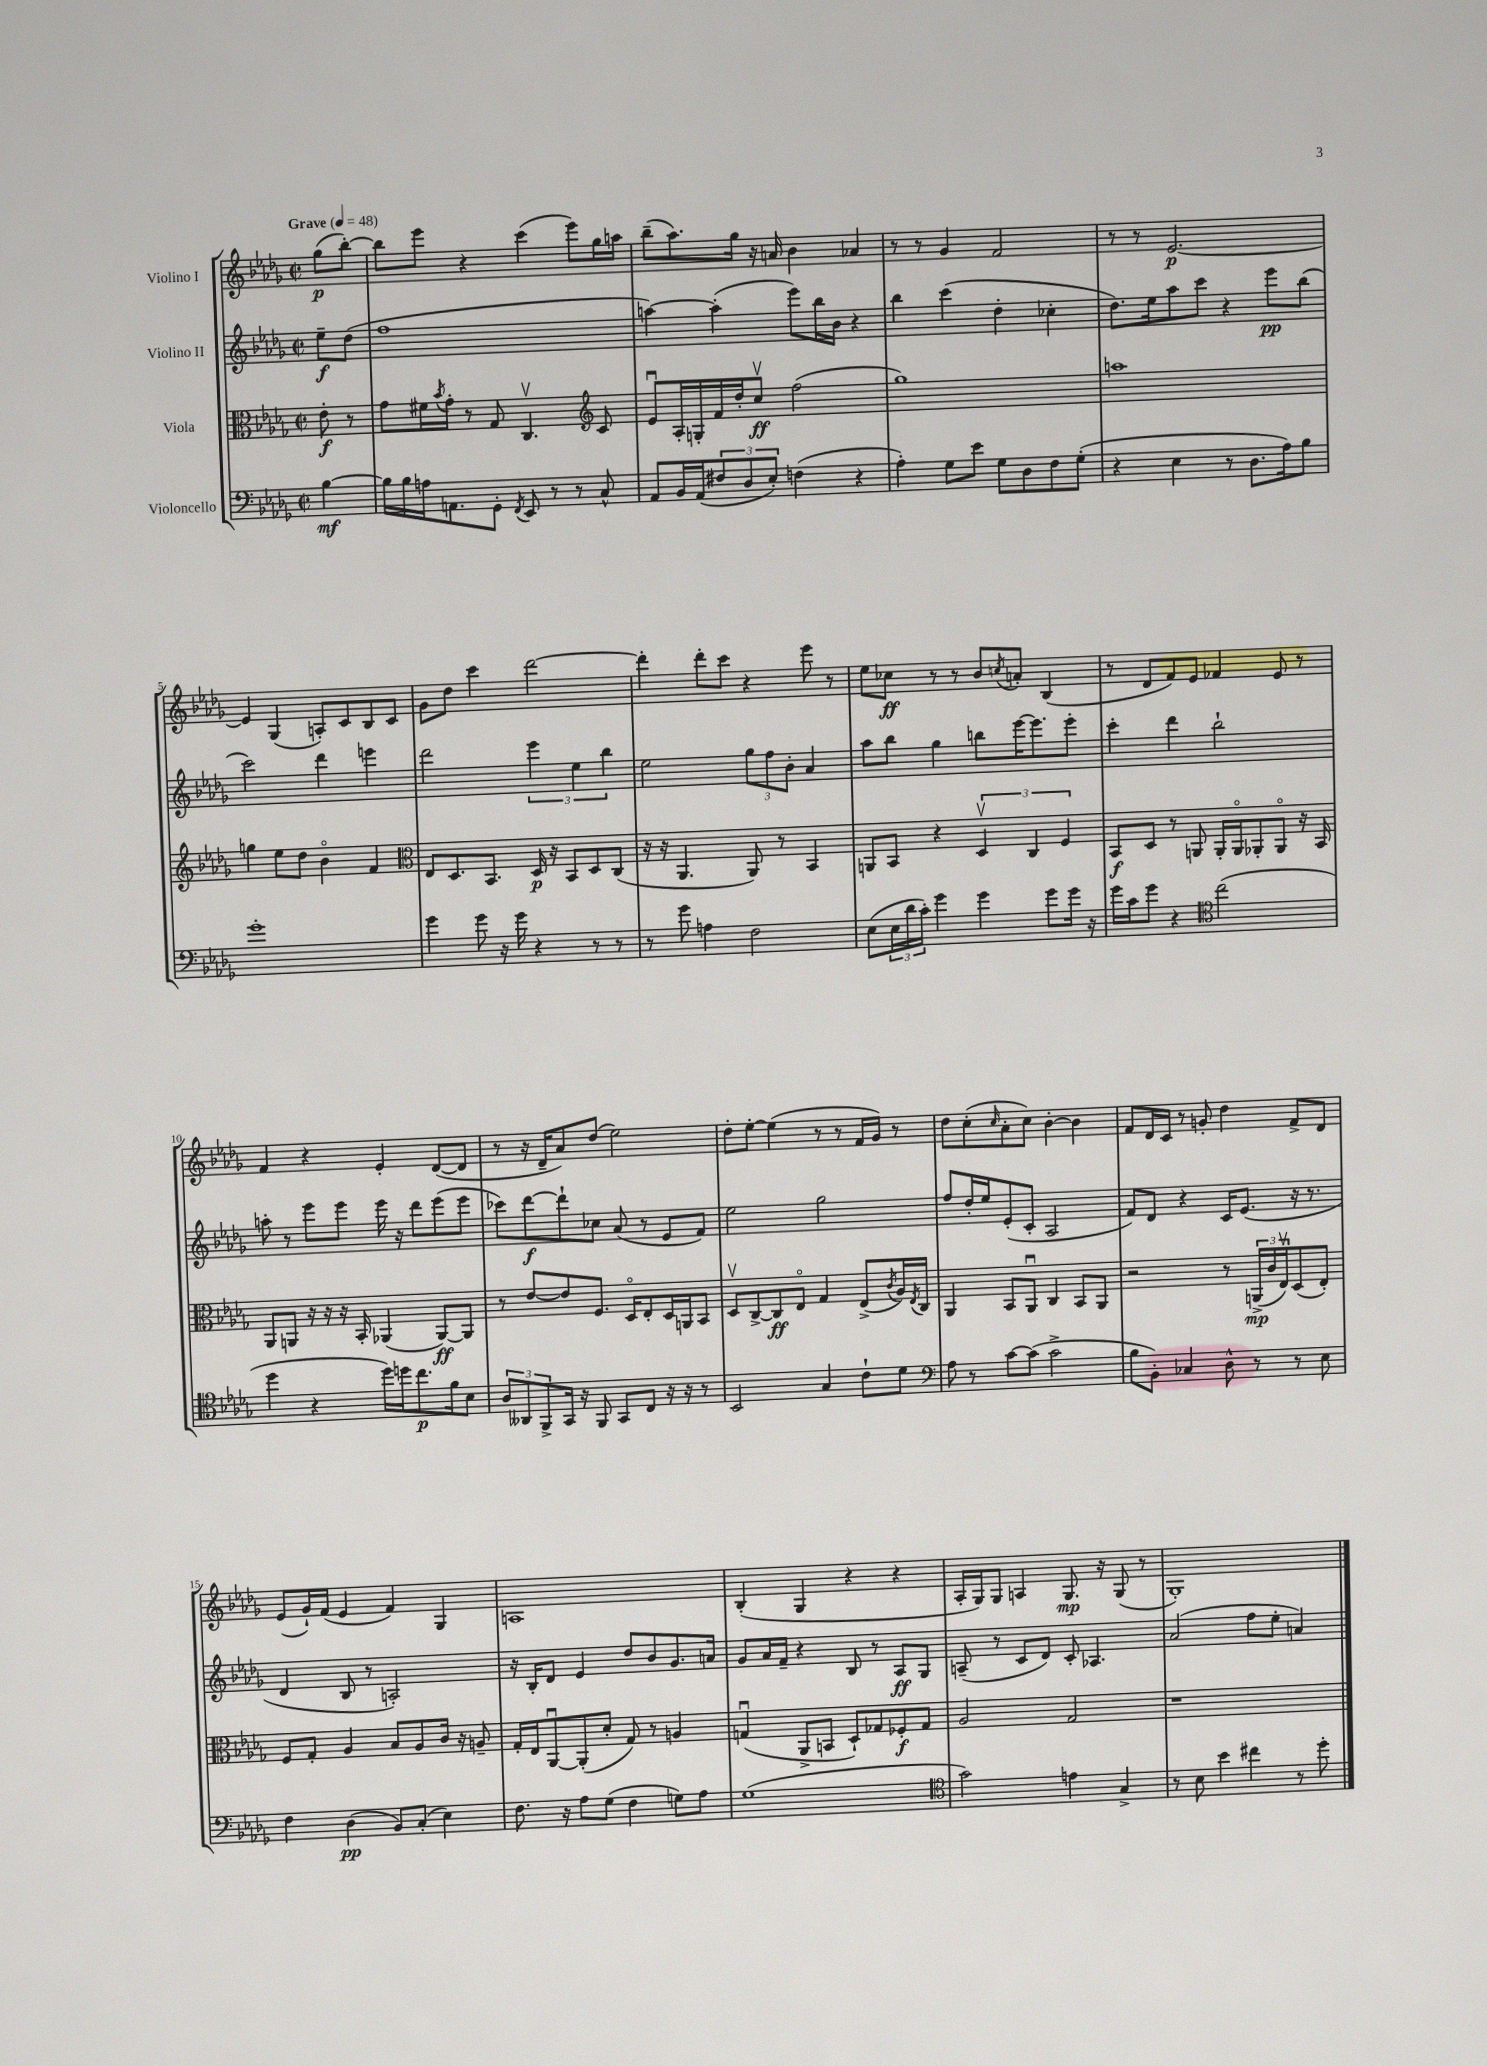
<<
\new StaffGroup <<
\new Staff = "s0" \with { instrumentName = "Violino I" } {
    \clef treble \key des \major \defaultTimeSignature \time 2/2 \partial 4 \tempo "Grave" 4 = 48
    ges''8\p( bes''8~-.) |
    bes''8 ees'''8 r4 c'''4( ees'''8) ges''16 a''16 |
    bes''8--( aes''8.) ges''16 r16 a'16 bes'4 aes'4 |
    r8 r8 ges'4 f'2 |
    r8 r8 ees'2.~\p |
    ees'4 ges4( a8-.) c'8 bes8 c'8 |
    ges'8 des''8 c'''4 des'''2~ |
    des'''4-. des'''8-. c'''8 r4 ees'''8 r8 |
    ees''8 ces''8\ff r8 r8 bes'8 \acciaccatura { c''8 } a'8-. bes4( |
    r8 des'8 f'8) ees'8 fes'4 ees'8 r8 |
    f'4 r4 ees'4-. des'8~( des'8 |
    r8 r16 des'16-- aes'8) des''8( ees''2) |
    des''8-. ees''8~-. ees''4( r8 r8 f'16 ges'16) r8 |
    des''8 c''8-.( \grace { c''16 } aes'8-. c''8) bes'4~-. bes'4 |
    f'8 des'16 c'16 r8 g'8-. des''4 f'8-> des'8 |
    ees'8( ges'16-!) f'16( ees'4 f'4) ges4 |
    a1 |
    bes4-.( ges4 r4 r4 |
    aes16-. ges16) ges8 a4 ges8.\mp r16 ges8( r8 |
    ges1-.) \bar "|." |
}
\new Staff = "s1" \with { instrumentName = "Violino II" } {
    \clef treble \key des \major \defaultTimeSignature \time 2/2 \partial 4
    ees''8--\f des''8( |
    f''1 |
    a''4~) a''4-.( ees'''8) bes''16 bes'16 r4 |
    bes''4 c'''4( des''4-. ces''4-. |
    des''8.) ees''16 aes''8 c'''8 r4 ees'''8\pp bes''8( |
    c'''2) des'''4 e'''4 |
    des'''2 \tuplet 3/2 { ees'''4 ees''4 bes''4 } |
    ees''2 \tuplet 3/2 { ges''8 f''8 bes'8-. } aes'4 |
    aes''8 bes''8 ges''4 b''8 ees'''16~ ees'''8. ees'''8-. |
    c'''4-. des'''4 bes''2-! |
    a''8-. r8 ees'''8 ees'''8 ees'''16 r16 des'''8 ees'''8( ees'''8 |
    ces'''8) des'''8~\f des'''8-! ces''8 aes'8( r8 ees'8 f'8) |
    ees''2 ges''2 |
    f''8 des''16-. ees''16 ees'8-.( c'8-. aes2 |
    f'8) des'8 r4 c'16 ees'8.( r16 r8. |
    des'4 bes8 r8 a2-.) |
    r16 bes16-. des'8 ees'4 des''8 bes'8 ges'8. a'16 |
    ges'8 aes'16 f'16-- r4 bes8 r8 aes8\ff ges8 |
    a8--( r8 c'8 des'8) c'8-. aes4. |
    aes'2( f''8 ees''8-. a'4) \bar "|." |
}
\new Staff = "s2" \with { instrumentName = "Viola" } {
    \clef alto \key des \major \defaultTimeSignature \time 2/2 \partial 4
    ees'8-.\f r8 |
    ges'8 fis'16 \acciaccatura { bes'8 } ges'16-. r8 ges8 c4.\upbow \clef treble c'8 |
    ees'8\downbow aes16-. g16-. f'16 des''16-. c''8\upbow\ff f''2( |
    ges''1) |
    a''1 |
    g''4 ees''8 des''8 bes'4\flageolet f'4 |
    \clef alto ees8 des8. bes,8. des16\p r16 bes,8 des8 c8( |
    r16 r16 aes,4. aes,8) r8 bes,4 |
    a,8 bes,8 r4 \tuplet 3/2 { des4\upbow c4 f4 } |
    bes,8\f des8 r8 a,8 a,16-. a,16\flageolet aes,8-. aes,8\flageolet r16 bes,16 |
    aes,8 a,8 r16 r16 r16 bes,16-. aes,4( aes,8~\ff) aes,8 |
    r8 ees'8~ ees'8 f8. des16\flageolet ees8-. des16 a,16 bes,8 |
    des8\upbow c8~-> c8\ff ees8\flageolet ges4 ees8->( \acciaccatura { c'8 } aes16) \acciaccatura { ees8 } c16 |
    aes,4 bes,8 aes,8\downbow c4 bes,8 aes,8 |
    r2 r8 \tuplet 3/2 { a,16->\mp( c'16 ees16\upbow) } des8( ees8-.) |
    f8 ges8-. aes4 bes8 aes8 c'16 r16 a8-- |
    ges16-. ees16 aes,8~\downbow aes,8-.( des'8-. ges8) r8 a4 |
    g4\downbow( aes,8-> b,8 des8-!) ges8 fes8-.\f ges8 |
    aes2 ges2 |
    r1 \bar "|." |
}
\new Staff = "s3" \with { instrumentName = "Violoncello" } {
    \clef bass \key des \major \defaultTimeSignature \time 2/2 \partial 4
    bes4~\mf |
    bes16 bes16 a16 a,8. ges,8-. \acciaccatura { f,8 } ees,8 r8 r8 c8-^ |
    aes,8 bes,16 aes,16( \tuplet 3/2 { fis8 des8 ees8-.) } f4( r4 |
    aes4-.) ges8 ees'8 ges8 des8 f8 ges8-.( |
    r4 ees4 r8 des8. aes16) bes8 |
    ges'1-. |
    ges'4 ges'8 r16 ges'16 r4 r8 r8 |
    r8 ges'8 a4 f2 |
    ees8( \tuplet 3/2 { ees16 des'16 c'16-.) } ges'4 ges'4 ges'8 ges'16 r16 |
    ges'16 c'16 ges'8 r4 \clef tenor c''2( |
    des''4 r4 des''16) d''16 c''8.\p f'16 bes8 |
    \tuplet 3/2 { aes8 aeses,8 f,8-> } ges,16 r16 f,8 ges,8 c8 r16 r16 r8 |
    bes,2 ges4 c'8-! des'8 |
    \clef bass aes8 r8 c'8~ c'8( c'2-> |
    bes8 bes,8-.) ces4 des8-^ r8 r8 ees8 |
    f4 des4\pp( bes,8) c8-.( ees4) |
    f8. r16 aes8 ges8( f4 g8) aes8 |
    ges1( |
    \clef tenor ges'2) e'4 ges4-> |
    r8 bes8 bes'4 cis''4 r8 des''8-. \bar "|." |
}
>>
>>
